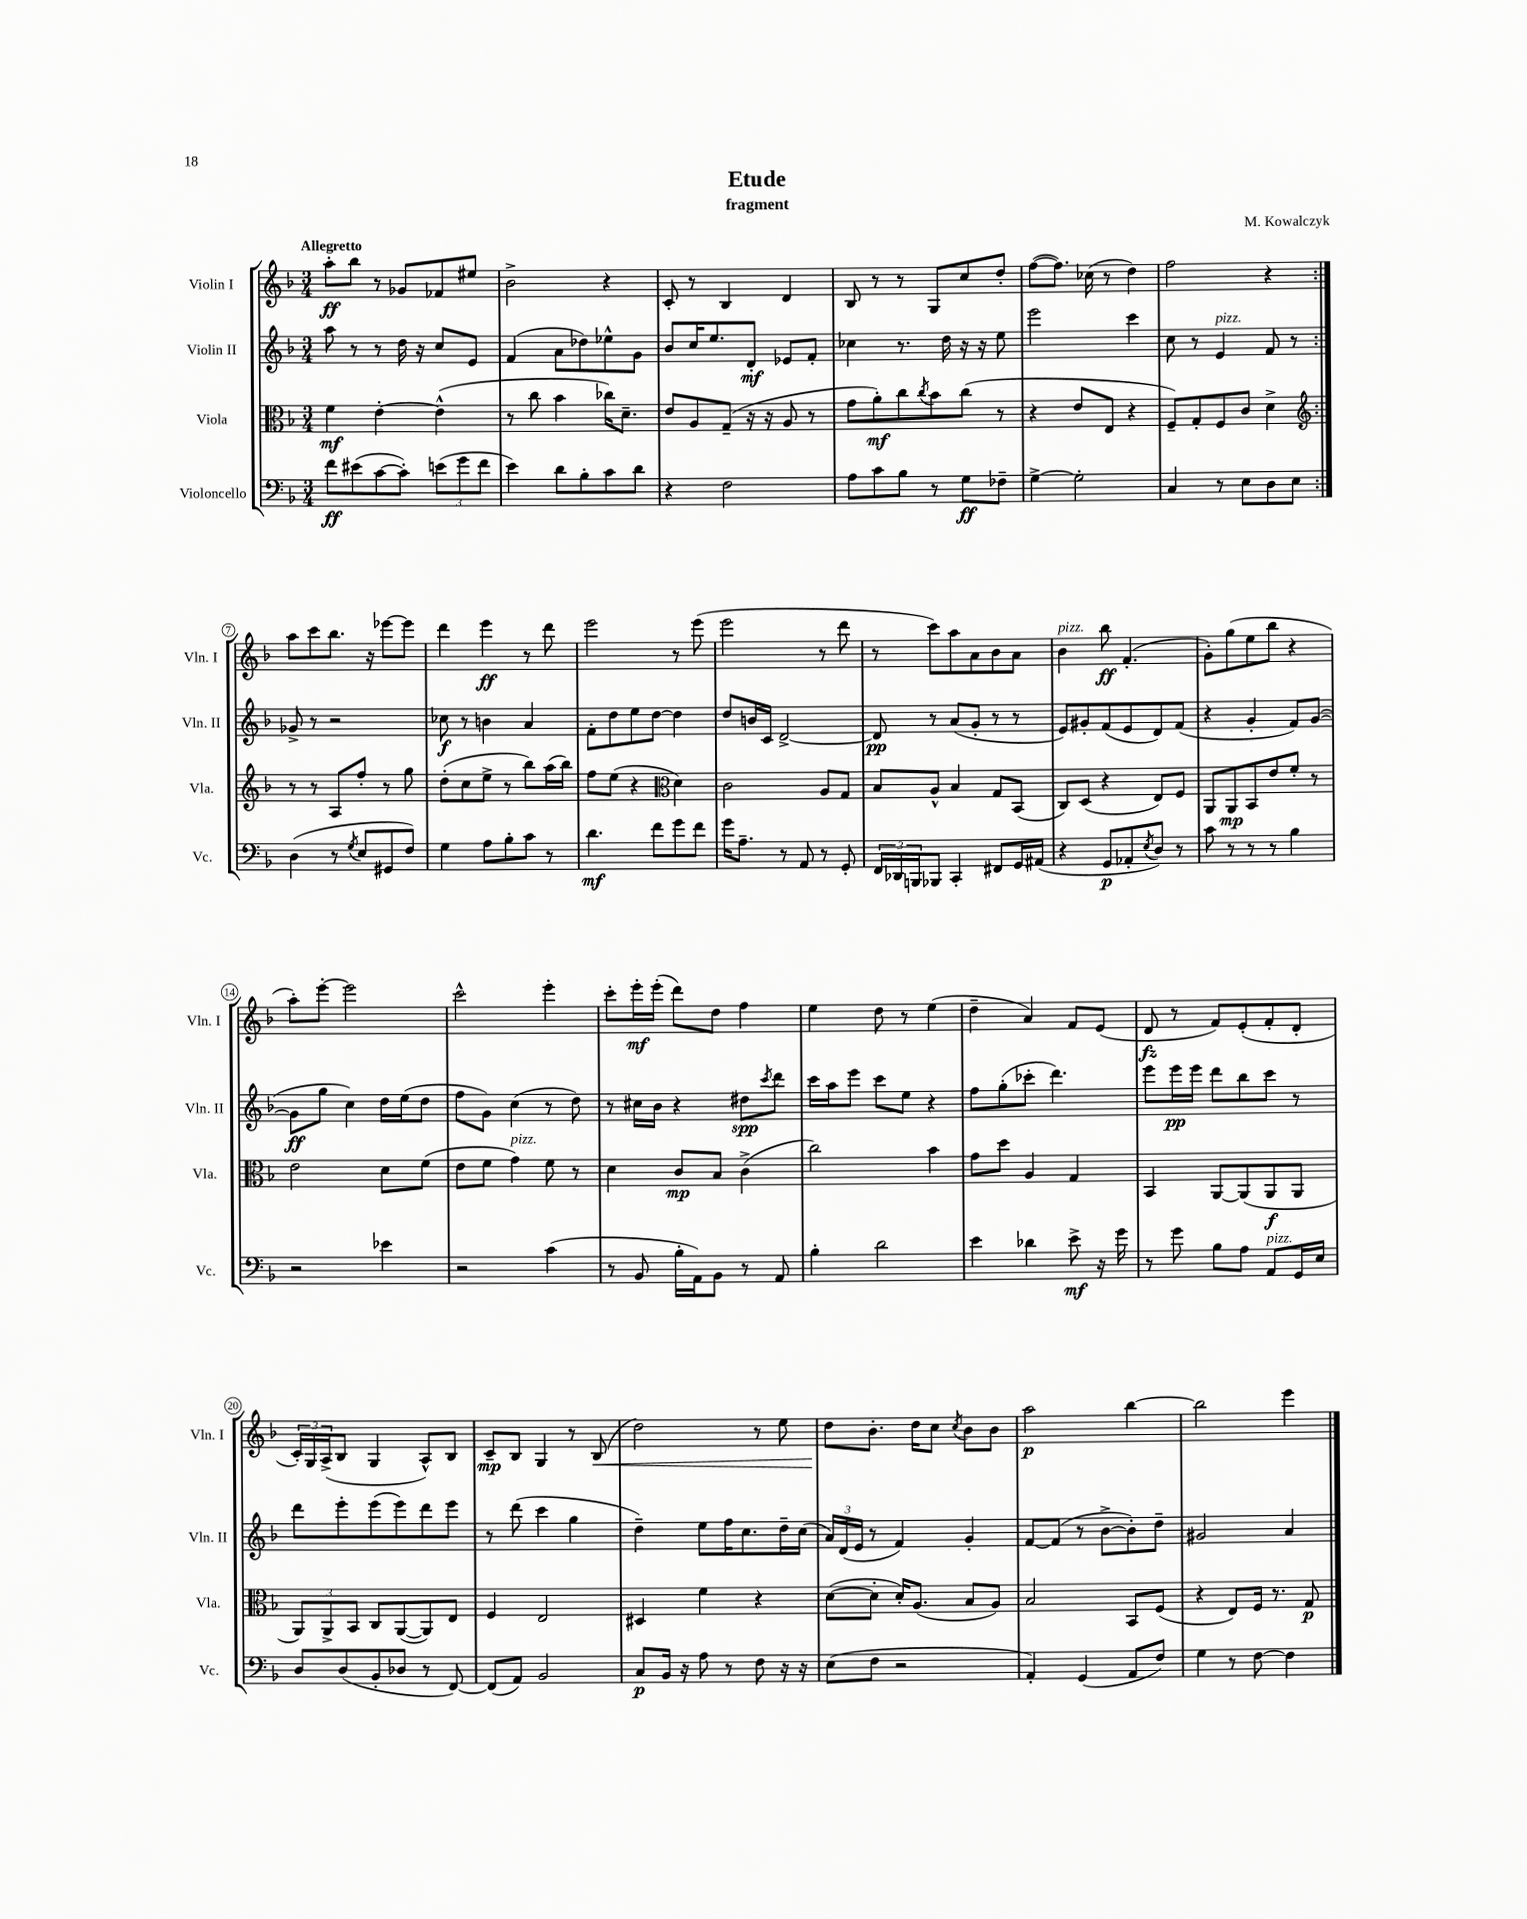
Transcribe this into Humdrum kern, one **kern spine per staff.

**kern	**kern	**kern	**kern
*staff4	*staff3	*staff2	*staff1
*clefF4	*clefC3	*clefG2	*clefG2
*k[b-]	*k[b-]	*k[b-]	*k[b-]
*M3/4	*M3/4	*M3/4	*M3/4
8f\L	4f\	8aa\	8aa'\L
(8e#\	.	8r	8bb-\J
[8c\	[4e'\	8r	8r
8c'\]J)	.	16dd\	8g-/L
.	.	16r	.
(12e\L	(4e^^\]	8cc/L	8f-/
12g\	.	.	.
.	.	8e/J	8ee#/J
12f\J	.	.	.
=	=	=	=
4e\)	8r	(4f/	2b-^\
.	8cc\	.	.
8d\L	4b-\	8a\L	.
8B-'\	.	8dd-\)	.
8c\	16cc-\LK)	8ee-^^\	4r
.	8.d~\J	.	.
8d\J	.	8g\J	.
=	=	=	=
4r	8e/L	8b-/L	8c'/
.	8A/	16cc/K	8r
.	.	8.ee/	.
2F\	(8G~/J	.	4B-/
.	16r	8d'/J	.
.	16r	.	.
.	8A/	8e-/L	4d/
.	8r	8f'/J	.
=	=	=	=
8A\L	8g\L	4cc-\	8B-/
8c\	8a'\)	.	8r
8B-\J	8cc\	8.r	8r
.	8qcc/	.	.
8r	8b-\	.	8G/L
.	.	16dd\	.
8G\L	(8cc\J	16r	8cc/
.	.	16r	.
8F-~\J	8r	8ee\	8dd'/J
=	=	=	=
[4G^\	4r	2eee\	([8ff\L
.	.	.	8.ff\]J)
2G'\]	8e/L	.	.
.	.	.	(16cc-\
.	8E/J	.	8r
.	4r	4ccc\	4dd\)
=	=	=	=
4C/	8F~/L)	8cc\	2ff\
.	8G'/	8r	.
8r	8F/	4e/	.
8E\L	8c/J	.	.
8D\	4d^\	8f/	4r
8E\J	.	8r	.
=:|!	=:|!	=:|!	=:|!
*	*clefG2	*	*
(4D\	8r	8g-^/	8aa\L
.	8r	8r	8ccc\
8r	8A/L	2r	8.bb-\J
8qG/	.	.	.
8E/L	8ff'/J	.	.
.	.	.	16r
8GG#/	8r	.	[8eee-\L
8F/J)	8gg\	.	8eee-\]J
=	=	=	=
4G\	(8dd'\L	8cc-\	4ddd\
.	8cc\	8r	.
8A\L	8ee^\J	4b\	4eee\
8B-'\	8r	.	.
8c\J	8bb-\L)	4a/	8r
8r	(16aa\L	.	8ddd\
.	16bb-\JJ)	.	.
=	=	=	=
4.d\	8ff\L	8f'\L	2eee\
.	(8ee\J	8dd\	.
.	4r	8ee\	.
8f\L	.	[8dd\J	.
*	*clefC3	*	*
8g\	4d\)	4dd\]	8r
8f\J	.	.	(8eee\
=	=	=	=
16g\LK	2c\	8dd/L	2eee\
8.A~\J	.	.	.
.	.	16b/L	.
.	.	16c/JJ	.
8r	.	[2d^/	.
8AA/	.	.	.
8r	8A/L	.	8r
8GG'/	8G/J	.	8ddd\
=	=	=	=
24FF/LL	8B-/L	8d/]	8r
24DD-/	.	.	.
24BBB/J	.	.	.
8BBB-/J	8A^^/J	8r	8ccc\L)
4CC'/	4B-/	(8a/L	8aa\
.	.	8g'/J	8a\
8FF#/L	8G/L	8r	8b-\
16GG/L	(8BB-/J	8r	8a\J
(16AA#/JJ	.	.	.
=	=	=	=
4r	8C/L)	8e/L)	4b-\
.	(8D/J	8g#'/	.
8GG/L	4r	(8f/	8bb-\
8AA-'/	.	8e/	(4.f'/
8qE/	.	.	.
8D/J)	8E/L)	8d/)	.
8r	8F/J	(8f/J	.
=	=	=	=
8c\	8AA/L	4r	8g'\L)
8r	8AA/	.	(8gg\
8r	8BB-/	4g'/	8ee\
8r	8e/	.	8bb-\J
4B-\	8f'/J	8f/L)	4r
.	8r	([8g/J	.
=	=	=	=
2r	2e\	8g\]L	8aa'\L)
.	.	8gg\J	[8eee'\J
.	.	4cc\)	2eee\]
4e-\	8d\L	16dd\LL	.
.	.	(16ee\J	.
.	(8f\J	8dd\J	.
=	=	=	=
2r	8e\L	8ff\L	2ccc^^\
.	8f\J	8g\J)	.
.	4g\)	(4cc\	.
(4c\	8f\	8r	4eee'\
.	8r	8dd\)	.
=	=	=	=
8r	4d\	8r	8ccc'\L
8BB-/	.	16cc#\LL	16eee'\L
.	.	16b-\JJ	(16eee'\JJ
16B-'\LL	8c/L	4r	8ddd\L)
16AA\J)	.	.	.
8BB-\J	8B-/J	.	8dd\J
8r	(4c^\	8dd#\L	4ff\
.	.	8qccc/	.
8AA/	.	8ddd\J	.
=	=	=	=
4B-'\	2cc\)	16ccc\LL	4ee\
.	.	16aa\J	.
.	.	8eee\J	.
2d\	.	8ccc\L	8dd\
.	.	8ee\J	8r
.	4b-\	4r	(4ee\
=	=	=	=
4e\	8g\L	8ff\L	4dd~\
.	8dd\J	(8gg'\	.
4d-\	4A/	8ccc-'\J	4a/)
.	.	4.ddd\)	.
8e^\	4G/	.	8f/L
16r	.	.	(8e/J
16g\	.	.	.
=	=	=	=
8r	4BB-/	8eee\L	8d/
8g\	.	16eee\L	8r
.	.	16eee\JJ	.
8B-\L	[8AA/L	8ddd\L	8f/L)
8A\J	(8AA/]	8bb-\	(8e'/
8AA/L	8AA/	8ccc\J	8f'/
16GG/L	8AA/J	8r	8d'/J
16E/JJ	.	.	.
=	=	=	=
8D/L	12AA/L)	8ddd\L	24c'/LL)
.	.	.	24G/
.	12AA^/	.	(24A^/J
(8D/	.	8eee'\	8B-/J
.	12BB-/J	.	.
8BB-'/	8C/L	(8eee\	4G/
8D-/J	([8AA/	8eee\)	.
8r	8AA/])	8ddd\	8A^^/L)
[8FF/)	8E/J	8eee\J	8B-/J
=	=	=	=
(8FF/]L	4F/	8r	8c~/L
8AA/J)	.	(8ddd\	8B-/J
2BB-/	2E/	4ccc\	4G/
.	.	4gg\	8r
.	.	.	(8B-/
=	=	=	=
8C/L	4D#/	4dd~\)	2dd\)
16BB-/Jk	.	.	.
16r	.	.	.
8A\	4f\	8ee\L	.
8r	.	16ff\K	.
.	.	8.cc\	.
8F\	4r	.	8r
16r	.	16dd~\L	8ee\
16r	.	(16cc\JJ	.
=	=	=	=
(8E\L	([8d\L	24a/LL)	8dd\L
.	.	(24d/	.
.	.	24e/JJ	.
8F\J	8d'\]J	8r	8.b-'\J
2r	16d'/LK)	4f/)	.
.	(8.A/J	.	16dd\LK
.	.	.	8cc\J
.	.	.	8qcc/
.	8B-/L	4g'/	8b-\L
.	8A/J)	.	8b-\J
=	=	=	=
4AA'/)	2B-/	[8f/L	2aa\
.	.	(8f/]J	.
(4GG/	.	8r	.
.	.	[8b-^\L	.
8AA/L	8BB-/L	8b-'\])	[4bb-\
8F/J)	(8F/J	8dd~\J	.
=	=	=	=
4G\	4r	2g#/	2bb-\]
8r	8E/L)	.	.
[8F\	16F/Jk	.	.
.	8.r	.	.
4F\]	.	4a/	4eee\
.	8G/	.	.
==	==	==	==
*-	*-	*-	*-
